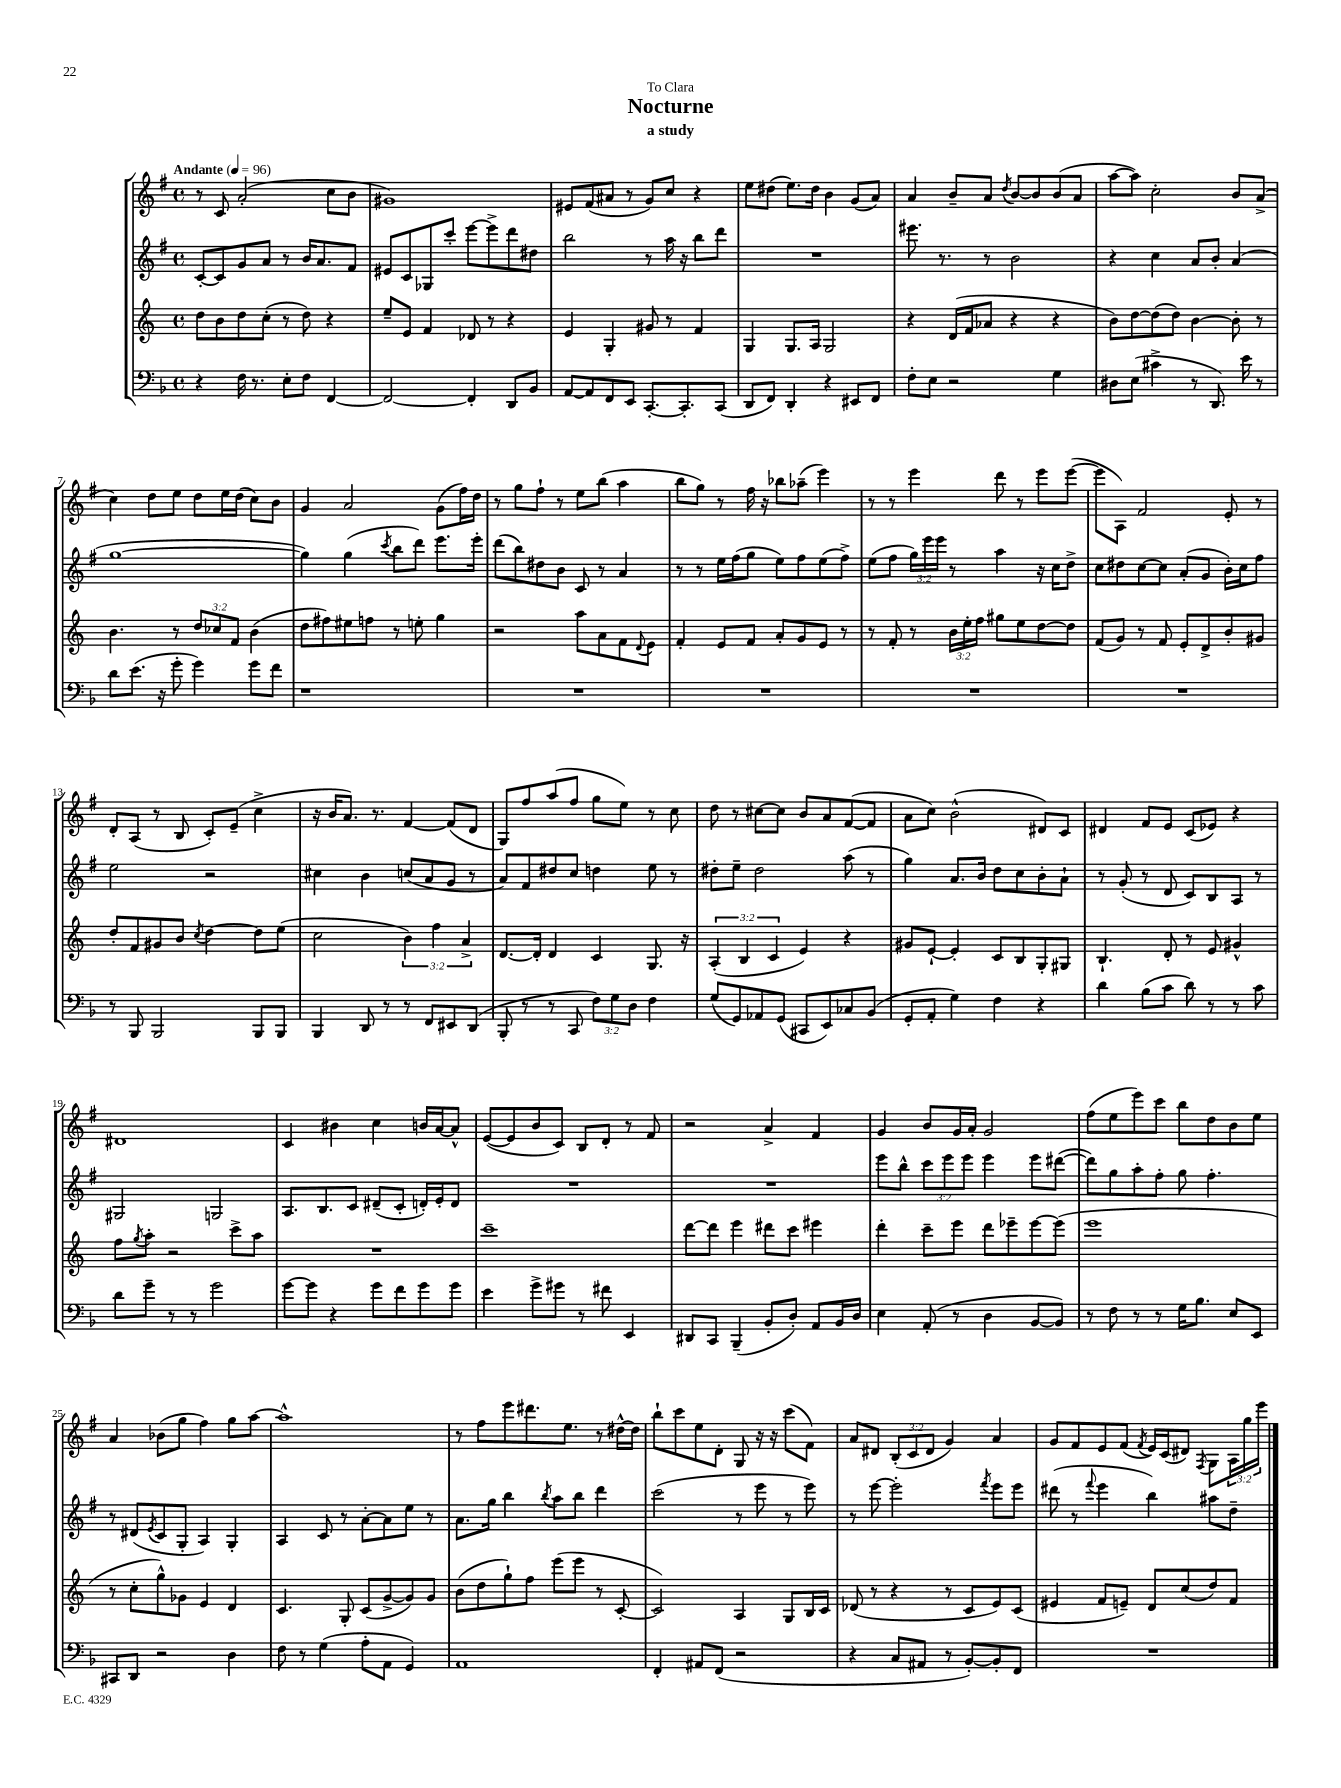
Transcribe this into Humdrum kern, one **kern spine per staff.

**kern	**kern	**kern	**kern
*part4	*part3	*part2	*part1
*staff4	*staff3	*staff2	*staff1
*clefF4	*clefG2	*clefG2	*clefG2
*k[b-]	*k[]	*k[f#]	*k[f#]
*M4/4	*M4/4	*M4/4	*M4/4
*met(c)	*met(c)	*met(c)	*met(c)
*MM96	*MM96	*MM96	*MM96
=1	=1	=1	=1
!	!	!	!LO:TX:a:B:t=Andante
4r	8dd\L	[8c'/L	8r
.	8b\	8c/]	8c/
16F\	8dd\	8g/	(2a'/
8.r	.	.	.
.	(8cc'\J	8a/J	.
8E'\L	8r	8r	.
8F\J	8dd\)	16b/KL	.
.	.	8.a/	.
[4FF/	4r	.	8cc\L
.	.	8f#/J	8b\J
=2	=2	=2	=2
2FF/_	8ee~/L	8e#X/L	1g#X)
.	8e/J	8c/	.
.	4f/	8G-X/	.
.	.	8ccc'/J	.
4FF'/]	8d-X/	[8eee\L	.
.	8r	8eee^\]	.
8DD/L	4r	8ddd\	.
8BB-/J	.	8dd#X\J	.
=3	=3	=3	=3
[8AA/L	4e/	2bb\	8e#X/L
8AA/]	.	.	(8f#/
8FF/	4G'/	.	8a#X/J
8EE/J	.	.	8r
[8.CC'/L	8g#X/	8r	8g/L)
.	8r	16aa\	8cc/J
8.CC'/]	.	16r	.
.	4f/	8bb\L	4r
(8CC/J	.	8ddd\J	.
=4	=4	=4	=4
8DD/L	4G/	1r	8ee\L
8FF/J)	.	.	(8dd#X\J
4DD'/	8.G/L	.	8.ee\L)
.	16A/Jk	.	16dd#\Jk
4r	2G/	.	4b\
8EE#X/L	.	.	(8g/L
8FF/J	.	.	8a/J)
=5	=5	=5	=5
8F'\L	4r	8.eee#X\	4a/
8E\J	.	.	.
.	.	8.r	.
2r	(16d/LL	.	8b~/L
.	16f/J	.	.
.	8a-X/J	8r	8a/J
.	.	.	8qdd/
.	4r	2b\	[8b/L
.	.	.	8b/]
4G\	4r	.	(8b/
.	.	.	8a/J
=6	=6	=6	=6
8D#X\L	8b\L)	4r	[8aa\L
(8E\J	[8dd\	.	8aa\J])
4c#X^\	(8dd\]	4cc\	2cc'\
.	8dd\J)	.	.
8r	[4b\	8a/L	.
8.DD/)	.	8b'/J	.
.	8b'\]	(4a/	8b/L
16e\	.	.	.
8r	8r	.	(8a^/J
!!LO:LB:g=z
=7	=7	=7	=7
8d\L	4.b\	[1gg	4cc\)
(8.e\J	.	.	.
.	.	.	8dd\L
16r	.	.	.
8g'\	8r	.	8ee\J
4g\)	12dd/L	.	8dd\L
.	12cc-X/	.	.
.	.	.	16ee\L
.	12f/J	.	.
.	.	.	(16dd\JJ
8g\L	(4b\	.	8cc\L)
8f\J	.	.	8b\J
=8	=8	=8	=8
1r	8dd\L	4gg\])	4g/
.	8ff#X\)	.	.
.	8ee#X\	(4gg\	2a/
.	8ffn\J	.	.
.	.	8qccc/	.
.	8r	8bb\L	.
.	8een'\	8ddd\J)	.
.	4gg\	8.eee\L	(8g\L
.	.	.	16ff#\L)
.	.	16eee'\Jk	16dd\JJ
=9	=9	=9	=9
1r	2r	(8ddd\L	8r
.	.	8bb\)	8gg\L
.	.	8dd#X\	8ff#`\J
.	.	8b\J	8r
.	8aa\L	8c/	8ee\L
.	8a\	8r	(8bb\J
.	8f\	4a/	4aa\
.	8qqd/	.	.
.	8e\J	.	.
=10	=10	=10	=10
1r	4f'/	8r	8bb\L
.	.	8r	8gg\J)
.	8e/L	16ee\LL	8r
.	.	(16ff#\J	.
.	8f/J	8gg\J	16ff#\
.	.	.	16r
.	8a'/L	8ee\L)	8bb-X\L
.	8g/	8ff#\	(8aa-X~\J
.	8e/J	(8ee\	4eee\)
.	8r	8ff#^\J)	.
=11	=11	=11	=11
1r	8r	(8ee\L	8r
.	8f'/	8ff#\J	8r
.	8r	24gg\LL)	4eee\
.	.	24eee\	.
.	.	24eee\JJ	.
.	24b\LL	8r	.
.	24ee'\	.	.
.	24ff\JJ	.	.
.	8gg#X\L	4aa\	8ddd\
.	8ee\	.	8r
.	[8dd\	16r	8eee\L
.	.	16cc\KL	.
.	8dd\J]	8dd^\J	([8eee\J
=12	=12	=12	=12
1r	(8f/L	8cc\L	8eee\L]
.	8g/J)	8dd#X\	8A\J)
.	8r	[8cc\	2f#/
.	8f/	8cc\J]	.
.	8e'/L	(8a'/L	.
.	8d^/	8g/J	.
.	8b'/	16b'\LL)	8e'/
.	.	16cc\J	.
.	8g#X/J	8ff#\J	8r
!!LO:LB:g=z
=13	=13	=13	=13
8r	8dd'/L	2ee\	8d'/L
8BBB-/	8f/	.	(8A/J
2BBB-/	8g#X/	.	8r
.	8b/J	.	8B/
.	8qcc/	.	.
.	[4dd\	2r	8c'/L)
.	.	.	(8e~/J
8BBB-/L	8dd\L]	.	4cc^\
8BBB-/J	(8ee\J	.	.
=14	=14	=14	=14
4BBB-/	2cc\	4cc#X\	16r
.	.	.	16b/KL
.	.	.	8.a/J)
8DD/	.	4b\	.
.	.	.	8.r
8r	.	.	.
8r	6b\)	(8ccn/L	[4f#/
8FF/L	.	8a/	.
.	6ff\	.	.
8EE#X/	.	8g/J	(8f#/L]
.	6a^/	.	.
(8DD/J	.	8r	8d/J
=15	=15	=15	=15
8BBB-'/	[8.d/L	8a/L)	8G/L)
8r	.	8f#/	8ff#/
.	16d'/Jk]	.	.
8r	4d/	8dd#X/	(8aa/
8CC/	.	8cc/J	8ff#/J
12F\L)	4c/	4ddn\	8gg\L
12G\	.	.	.
.	.	.	8ee\J)
12D\J	.	.	.
4F\	8.G/	8ee\	8r
.	.	8r	8cc\
.	16r	.	.
=16	=16	=16	=16
(8G/L	(6A'/	8dd#X'\L	8dd\
8GG/)	.	8ee~\J	8r
.	6B/	.	.
8AA-X/	.	2dd#\	[8cc#X\L
.	6c/	.	.
(8GG/J	.	.	8cc#\J]
8CC#X/L	4e/)	.	8b/L
8EE/)	.	.	8a/
8C-X/	4r	(8aa\	([8f#/
(8BB-/J	.	8r	8f#/J]
=17	=17	=17	=17
8GG'/L	8g#X/L	4gg\)	8a\L
8AA'/J	[8e`/J	.	8cc\J)
4G\)	4e'/]	8.a/L	(2b^^\
.	.	16b/Jk	.
4F\	8c/L	8dd\L	.
.	8B/	8cc\	.
4r	8G'/	8b'\	8d#X/L)
.	8G#X/J	8a`\J	8c/J
=18	=18	=18	=18
4d\	4.B`/	8r	4d#X/
.	.	(8g'/	.
(8B-\L	.	8r	8f#/L
8c\J	8d'/	8d/	8e/J
8d\)	8r	8c/L)	(8c/L
8r	8e/	8B/	8e-X/J)
8r	4g#X^^/	8A/J	4r
8c\	.	8r	.
!!LO:LB:g=z
=19	=19	=19	=19
8d\L	8ff\L	2G#X/	1d#X
.	8qgg/	.	.
8g~\J	8aa'\J	.	.
8r	2r	.	.
8r	.	.	.
2g\	.	2Gn/	.
.	8ccc^\L	.	.
.	8aa\J	.	.
=20	=20	=20	=20
[8g\L	1r	8.A/L	4c/
8g\J]	.	.	.
.	.	8.B/	.
4r	.	.	4b#X\
.	.	8c/J	.
8g\L	.	(8d#X~/L	4cc\
8f\	.	8c'/J	.
8g\	.	16dn'/LL)	16bn/LL
.	.	16e'/J	[16a/J
8g\J	.	8d/J	8a^^/J]
=21	=21	=21	=21
4e\	1ccc~	1r	([8e/L
.	.	.	8e/]
8g^\L	.	.	8b/
8g#X\J	.	.	8c/J)
8r	.	.	8B/L
8f#X\	.	.	8d'/J
4EE/	.	.	8r
.	.	.	8f#/
=22	=22	=22	=22
8DD#X/L	[8ddd\L	1r	2r
8CC/J	8ddd\J]	.	.
(4BBB-~/	4eee\	.	.
8BB-'/L	8ddd#X\L	.	4a^/
8D'/J)	8ccc\J	.	.
8AA/L	4eee#X\	.	4f#/
16BB-/L	.	.	.
16D/JJ	.	.	.
=23	=23	=23	=23
4E\	4ddd'\	8eee\L	4g/
.	.	8bb^^\J	.
(8AA'/	8ccc~\L	12ccc\L	8b/L
.	.	12eee\	.
8r	8eee\J	.	16g/L
.	.	12eee\J	.
.	.	.	16a'/JJ
4D\	8ddd\L	4eee\	2g/
.	8eee-X~\	.	.
[8BB-/L	[8eee-\	8eee\L	.
8BB-/J])	(8eee-\J]	([8ddd#X\J	.
=24	=24	=24	=24
8r	1eee	8ddd#\L])	(8ff#\L
8F\	.	8gg\	8ee\
8r	.	8aa'\	8eee\)
8r	.	8ff#'\J	8ccc\J
16G\KL	.	8gg\	8bb\L
8.B-\J	.	.	.
.	.	4.ff#'\	8dd\
8E/L	.	.	8b\
8EE/J	.	.	8ee\J
!!LO:LB:g=z
=25	=25	=25	=25
8CC#X/L	8r	8r	4a/
8DD/J	8cc'\L	(8d#X/L	.
.	.	8qe/	.
2r	8gg^^\)	8c/	(8b-X\L
.	8g-X\J	8G'/J	8gg\J
.	4e/	4A/)	4ff#\)
4D\	4d/	4G'/	8gg\L
.	.	.	[8aa\J
=26	=26	=26	=26
8F\	4.c/	4A/	1aa^^]
8r	.	.	.
(4G\	.	8c/	.
.	8G'/	8r	.
8A'\L	(8c/L	[8a'\L	.
8AA\J	[8g^/	8a\]	.
4GG/)	8g/])	8ee\J	.
.	8g/J	8r	.
=27	=27	=27	=27
1AA	(8b\L	8.a\L	8r
.	8dd\	.	8ff#\L
.	.	16gg\Jk	.
.	8gg`\)	4bb\	8eee\
.	8ff\J	.	8.ddd#X\
.	.	8qbb/	.
.	(8eee\L	8aa\L	.
.	.	.	8.ee\J
.	8eee\J	8bb\J	.
.	8r	4ddd\	8r
.	[8c'/	.	[16dd#X^^\LL
.	.	.	16dd#\JJ]
=28	=28	=28	=28
4FF'/	2c/])	(2ccc\	8bb`\L
.	.	.	8ccc\
8AA#X/L	.	.	8ee\
(8FF/J	.	.	8d'\J
2r	4A/	8r	8G/
.	.	8eee\	16r
.	.	.	16r
.	8G/L	8r	(8ccc\L
.	16B/L	8eee\)	8f#\J)
.	16c/JJ	.	.
=29	=29	=29	=29
4r	(8d-X/	8r	8a/L
.	8r	[8eee\	8d#X/J
8C/L	4r	2eee'\]	(12B'/L
.	.	.	12c/
8AA#X/J	.	.	.
.	.	.	12d#/J
8r	8r	.	4g/)
[8BB-'/L)	8c/L	.	.
.	.	8qfff#/	.
8BB-'/]	8e/)	8eee\L	4a/
8FF/J	(8c/J	8eee\J	.
=30	=30	=30	=30
1r	4e#X/	(8ddd#X\	8g/L
.	.	8r	8f#/
.	.	8qqfff#/	.
.	8f/L	4eee\	8e/
.	8en~/J)	.	(8f#/J
.	.	.	8qf#/
.	8d/L	4bb\)	16e/LL)
.	.	.	(16c/J
.	(8cc/	.	8d#X/J)
.	.	.	8qF#/
.	8dd/)	8aa#X\L	8G\L
.	8f/J	8dd~\J	24A\L
.	.	.	24gg\
.	.	.	24eee\JJ
==	==	==	==
*-	*-	*-	*-
